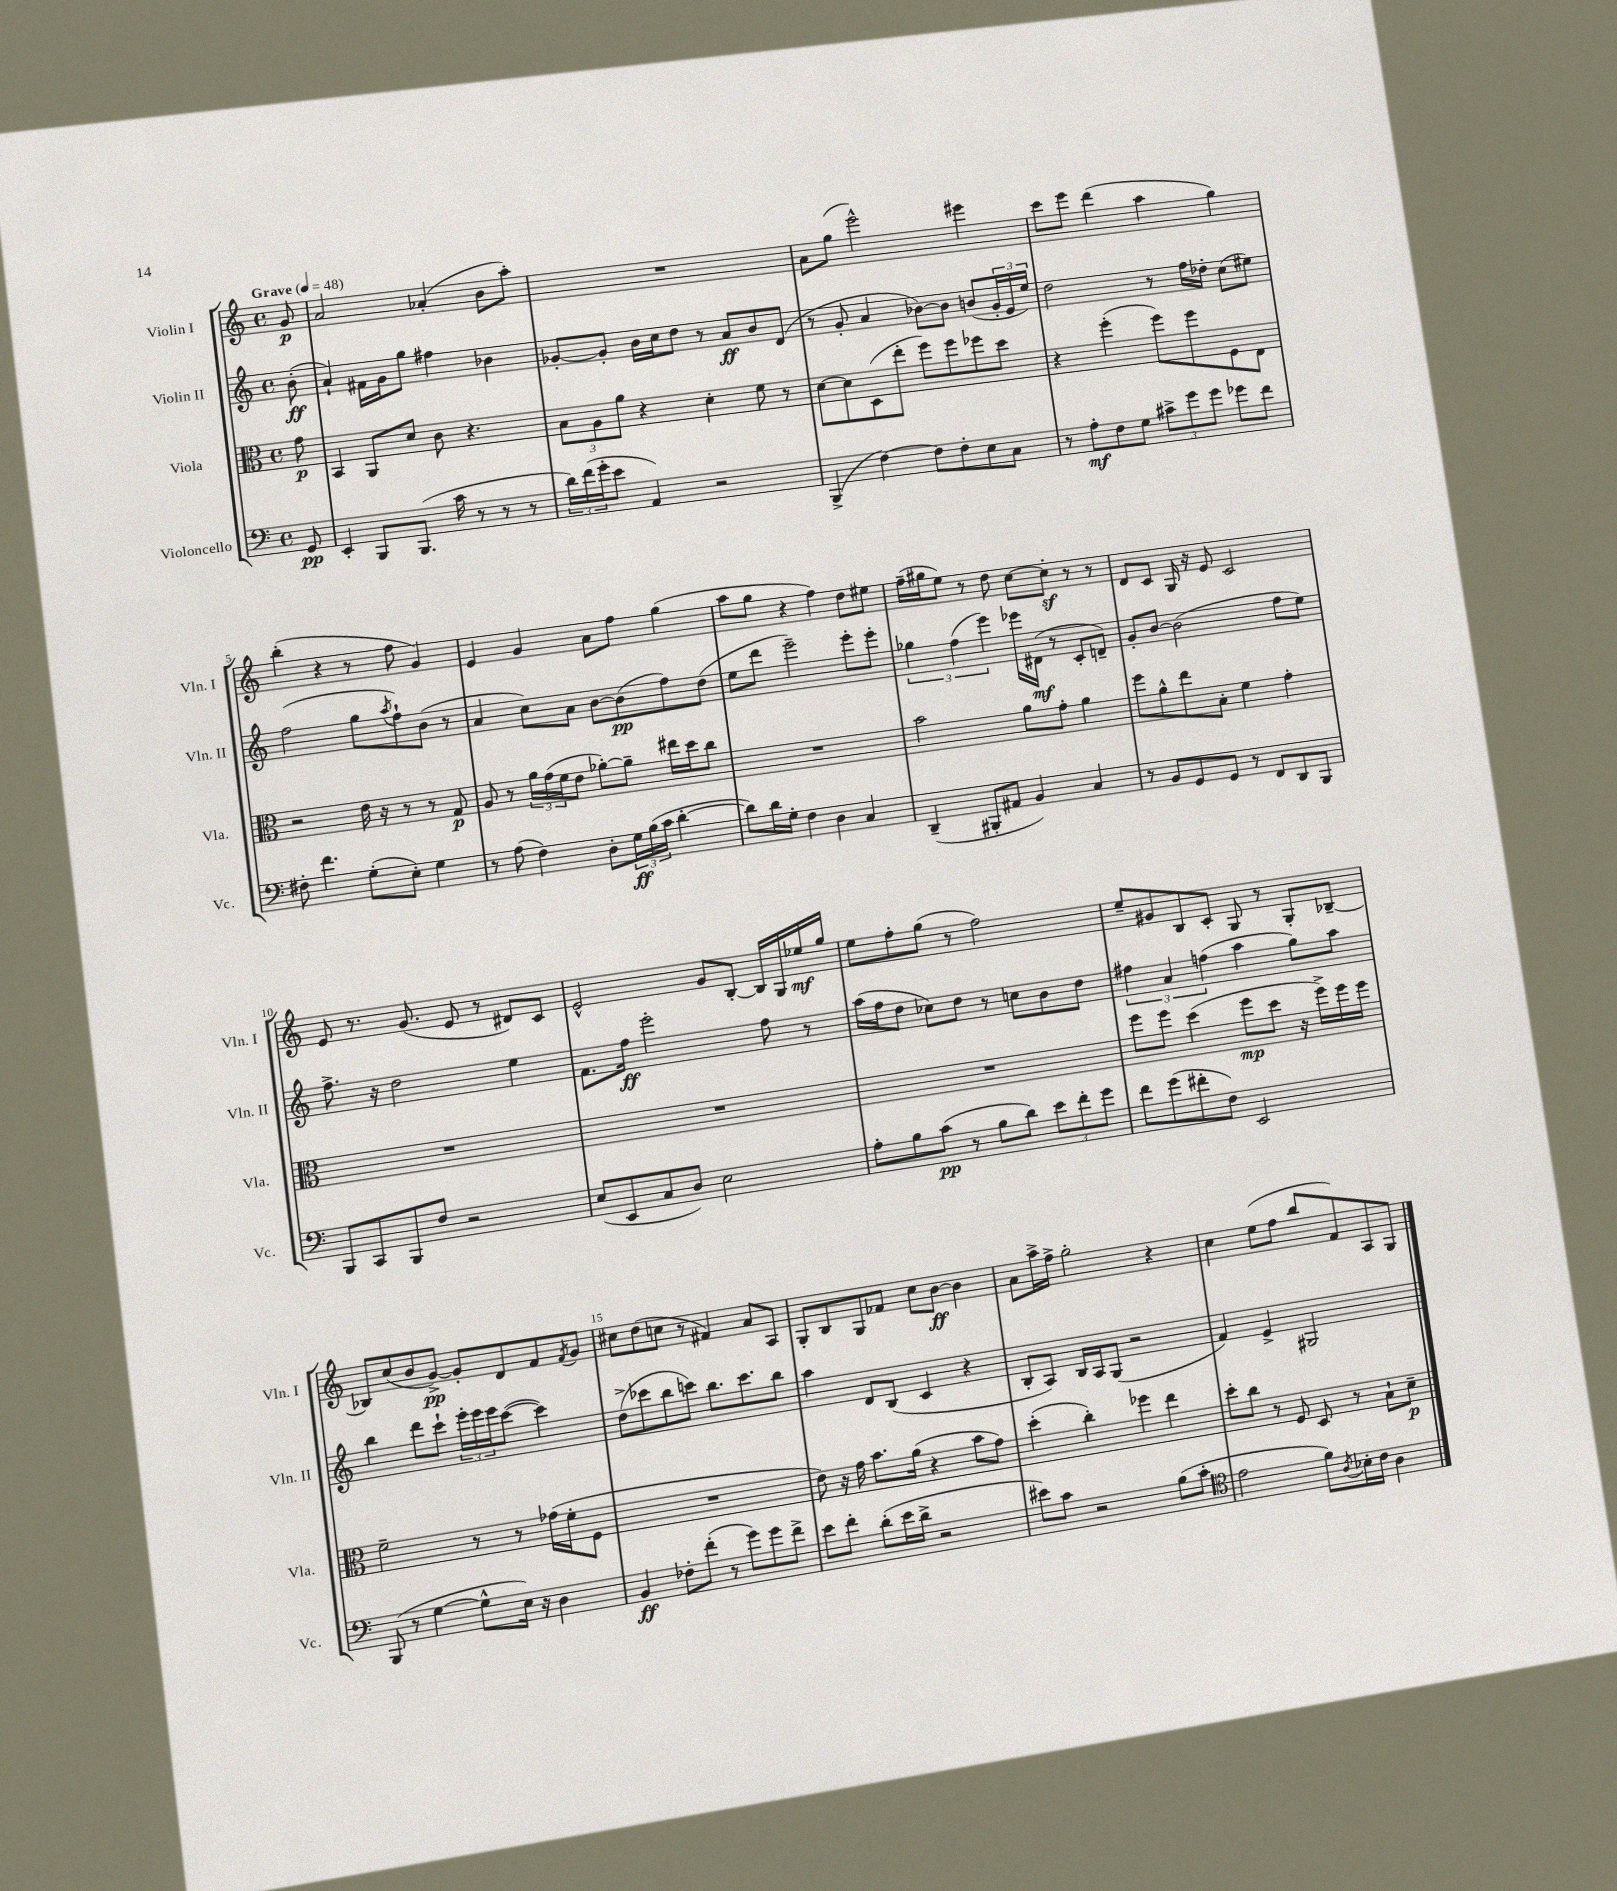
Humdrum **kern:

**kern	**dynam	**kern	**dynam	**kern	**dynam	**kern	**dynam
*part4	*part4	*part3	*part3	*part2	*part2	*part1	*part1
*staff4	*staff4	*staff3	*staff3	*staff2	*staff2	*staff1	*staff1
*I"Violoncello	*	*I"Viola	*	*I"Violin II	*	*I"Violin I	*
*I'Vc.	*	*I'Vla.	*	*I'Vln. II	*	*I'Vln. I	*
*clefF4	*	*clefC3	*	*clefG2	*	*clefG2	*
*k[]	*	*k[]	*	*k[]	*	*k[]	*
*M4/4	*	*M4/4	*	*M4/4	*	*M4/4	*
*met(c)	*	*met(c)	*	*met(c)	*	*met(c)	*
*MM48	*	*MM48	*	*MM48	*	*MM48	*
=	=	=	=	=	=	=	=
!	!	!	!	!	!	!LO:TX:a:B:t=Grave	!
8GG/	pp	8g\	p	(8b'\	ff	8g/	p
=1	=1	=1	=1	=1	=1	=1	=1
4EE'/	.	4BB/	.	4a`/)	.	2a/	.
8BBB/L	.	8AA/L	.	16f#X\LL	.	.	.
.	.	.	.	16g\J	.	.	.
(8.BBB/J	.	8d/J	.	8gg\J	.	.	.
.	.	8c\	.	4ff#X\	.	(4a-X'/	.
16c\	.	.	.	.	.	.	.
8r	.	4.r	.	.	.	.	.
8r	.	.	.	4b-X\	.	8b\L	.
8r	.	.	.	.	.	8aa'\J)	.
=2	=2	=2	=2	=2	=2	=2	=2
24d\LL)	.	12B\L	.	[8g-X'/L	.	1r	.
(24f\	.	.	.	.	.	.	.
24g'\J	.	12A\	.	.	.	.	.
8e\J	.	.	.	8g-'/J]	.	.	.
.	.	12a\J	.	.	.	.	.
4AA/)	.	4r	.	16b\LL	.	.	.
.	.	.	.	16cc\J	.	.	.
.	.	.	.	8dd\J	.	.	.
2r	.	4d'\	.	8r	.	.	.
.	.	.	.	8a/L	ff	.	.
.	.	8f\	.	8b/	.	.	.
.	.	8r	.	(8d/J	.	.	.
=3	=3	=3	=3	=3	=3	=3	=3
(4BBB^/	.	[8d\L	.	8r	.	8a\L	.
.	.	8d\]	.	8g'/	.	(8gg\J	.
[4F\)	.	(8D\	.	4a/	.	2eee^^\)	.
.	.	8ee'\J	.	.	.	.	.
8F\L]	.	8ff\L)	.	[8b-X\L)	.	.	.
8F'\	.	8ff\	.	8b-\J]	.	.	.
8E\	.	8ff-X\	.	(8bn/L	.	4eee#X\	.
8C\J	.	8dd\J	.	24g'/L	.	.	.
.	.	.	.	24e/	.	.	.
.	.	.	.	24ee/JJ)	.	.	.
=4	=4	=4	=4	=4	=4	=4	=4
8r	.	4r	.	2dd\	.	8ccc\L	.
8A'\L	mf	.	.	.	.	8eee\J	.
8F\	.	(4ff'\	.	.	.	(4ddd\	.
8G\J	.	.	.	.	.	.	.
12c#X^\L	.	8ff\L)	.	8r	.	4aa\	.
12g\	.	.	.	.	.	.	.
.	.	8ff\	.	16ff\LL	.	.	.
12g\J	.	.	.	.	.	.	.
.	.	.	.	16dd-X'\JJ	.	.	.
8g-X\L	.	8F\	.	(8cc\L	.	4gg\)	.
8f\J	.	8E\J	.	8ee#X\J)	.	.	.
!!LO:LB:g=z
=5	=5	=5	=5	=5	=5	=5	=5
8F#X'\	.	2r	.	(2ff\	.	(4bb'\	.
4.f\	.	.	.	.	.	.	.
.	.	.	.	.	.	4r	.
(8G'\L	.	16e\	.	8gg\L	.	8r	.
.	.	16r	.	.	.	.	.
.	.	.	.	8qaa/	.	.	.
8E'\J)	.	8r	.	8ff`\)	.	8ff\	.
4G\	.	8r	.	(8b\J	.	4g/)	.
.	.	8G/	p	8r	.	.	.
=6	=6	=6	=6	=6	=6	=6	=6
8r	.	8A/	.	4a/	.	4e/	.
(8A\	.	8r	.	.	.	.	.
4F\)	.	24a\LL	.	8cc\L)	.	4g/	.
.	.	(24g\	.	.	.	.	.
.	.	24f\J	.	.	.	.	.
.	.	8e\J	.	8a\J	.	.	.
8D'\L	.	[8a-X'\L)	.	[8b\L	.	8a\L	.
24G\L	ff	8a-~\J]	.	(8b\]	pp	8ff\J	.
(24B\	.	.	.	.	.	.	.
24c\JJ	.	.	.	.	.	.	.
[4d'\	.	16ee#X\LL	.	8ff\)	.	(4gg\	.
.	.	16dd\J	.	.	.	.	.
.	.	8cc\J	.	(8dd\J	.	.	.
=7	=7	=7	=7	=7	=7	=7	=7
8d\L])	.	1r	.	8ee\L	.	8aa\L	.
16d\L	.	.	.	8ddd\J	.	8gg\J	.
16G'\JJ	.	.	.	.	.	.	.
4F\	.	.	.	2eee~\)	.	4r	.
4D\	.	.	.	.	.	4ff\)	.
4C/	.	.	.	8eee'\L	.	8dd\L	.
.	.	.	.	8eee'\J	.	8ee#X\J	.
=8	=8	=8	=8	=8	=8	=8	=8
(4DD~/	.	2b\	.	6gg-X\	.	(16ff~\LL	.
.	.	.	.	.	.	16gg#X\J	.
.	.	.	.	.	.	8ee\J)	.
.	.	.	.	(6ff\	.	.	.
8BBB#X'/L	.	.	.	.	.	8r	.
.	.	.	.	6eee\)	.	.	.
8AA#X/J	.	.	.	.	.	8dd\	.
4BB/)	.	8a\L	.	16eee-X\LL	.	[8cc\L	.
.	.	.	.	(16d#X\JJ	mf	.	.
.	.	8g'\J	.	8r	.	8ccz'\J]	.
4C/	.	4a\	.	8c'/L	.	8r	.
.	.	.	.	8dn~/J)	.	8r	.
=9	=9	=9	=9	=9	=9	=9	=9
8r	.	8ff\L	.	8g'/L	.	8d/L	.
8BB/L	.	8a^^\	.	[8b/J	.	8c/J	.
8GG/	.	8ee\	.	(2b\]	.	16G/	.
.	.	.	.	.	.	16r	.
8GG/J	.	8B'\J	.	.	.	8e/	.
8r	.	4f\	.	.	.	2c/	.
8FF/L	.	.	.	.	.	.	.
8DD/	.	4g'\	.	8ff\L	.	.	.
8BBB/J	.	.	.	8ee\J)	.	.	.
!!LO:LB:g=z
=10	=10	=10	=10	=10	=10	=10	=10
8BBB/L	.	1r	.	8.ff^\	.	8e/	.
8CC/	.	.	.	.	.	8.r	.
.	.	.	.	16r	.	.	.
8BBB/	.	.	.	2dd\	.	.	.
.	.	.	.	.	.	(8.g/	.
8F/J	.	.	.	.	.	.	.
2r	.	.	.	.	.	8e/	.
.	.	.	.	.	.	8r	.
.	.	.	.	4ee\	.	8d#X/L)	.
.	.	.	.	.	.	8c/J	.
=11	=11	=11	=11	=11	=11	=11	=11
(8E/L	.	1r	.	8.f\L	.	2e^^/	.
8EE/	.	.	.	.	.	.	.
.	.	.	.	16ff\Jk	ff	.	.
8C/	.	.	.	2eee'\	.	.	.
8D/J)	.	.	.	.	.	.	.
2E\	.	.	.	.	.	8g/L	.
.	.	.	.	.	.	[8B'/J	.
.	.	.	.	8ff\	.	16B/LL]	.
.	.	.	.	.	.	16G/	.
.	.	.	.	8r	.	16ee-X/	mf
.	.	.	.	.	.	16gg/JJ	.
=12	=12	=12	=12	=12	=12	=12	=12
8A'\L	.	1r	.	(16aa\LL	.	8ee\L	.
.	.	.	.	16ff\J	.	.	.
8B\	.	.	.	8dd\J	.	8ff'\	.
(8c\J	pp	.	.	8cc-X\L)	.	(8gg\J	.
8r	.	.	.	8dd\J	.	8r	.
8B\L	.	.	.	8r	.	2ff\)	.
8d\J)	.	.	.	8ccn\L	.	.	.
12e\L	.	.	.	8b\	.	.	.
12f'\	.	.	.	.	.	.	.
.	.	.	.	8dd\J	.	.	.
12g\J	.	.	.	.	.	.	.
=13	=13	=13	=13	=13	=13	=13	=13
8f\L	.	8ff\L	.	6ff#X\	.	8ee~/L	.
(8g\	.	8ff\J	.	.	.	8g#X/	.
.	.	.	.	6a/	.	.	.
8f#X'\	.	(4dd\	.	.	.	8B/	.
.	.	.	.	(6ffn\	.	.	.
8F\J)	.	.	.	.	.	8c'/J	.
2EE/	.	8ff\L	mp	4aa\	.	8G/	.
.	.	8dd\J	.	.	.	8r	.
.	.	16r	.	8gg\L)	.	8G'/L	.
.	.	16ff^\LL)	.	.	.	.	.
.	.	16ff\	.	8aa\J	.	[8B-X~/J	.
.	.	16ff\JJ	.	.	.	.	.
!!LO:LB:g=z
=14	=14	=14	=14	=14	=14	=14	=14
(8BBB/	.	2f~\	.	4bb\	.	8B-X/L]	.
8r	.	.	.	.	.	(8cc/	.
[4G\	.	.	.	8ddd\L	.	8b/	.
.	.	.	.	8ccc`\J	.	[8g^/J)	pp
8G^^\L]	.	8r	.	24eee'\LL	.	8g'/L]	.
.	.	.	.	24eee\	.	.	.
.	.	.	.	24eee\J	.	.	.
16E\Jk)	.	8r	.	([8ccc\J	.	8d/	.
16r	.	.	.	.	.	.	.
4D\	.	(16g-X\LL	.	4ccc\])	.	8f/	.
.	.	16f'\J	.	.	.	.	.
.	.	.	.	.	.	8qf/	.
.	.	8F\J	.	.	.	8g/J	.
=15	=15	=15	=15	=15	=15	=15	=15
4BB/	ff	1r	.	(8dd^\L	.	8cc#X\L	.
.	.	.	.	8ccc-X\	.	(8dd\	.
8F-X'\L	.	.	.	8bb\	.	8ccn\J	.
(8f'\J	.	.	.	8cccn\J)	.	8r	.
8r	.	.	.	8.bb\L	.	4f#X/)	.
8g\L)	.	.	.	.	.	.	.
.	.	.	.	8.ccc\	.	.	.
8g\	.	.	.	.	.	8a/L	.
8f^\J	.	.	.	8bb\J	.	8A/J	.
=16	=16	=16	=16	=16	=16	=16	=16
8e\L	.	8e\)	.	4aa\	.	8G'/L	.
8f'\J	.	16r	.	.	.	8B/	.
.	.	16g\	.	.	.	.	.
(8d'\L	.	8.b\L	.	8d/L	.	8G/	.
16e\L	.	.	.	(8B/J	.	8f-X/J	.
16d^\JJ	.	(16a\Jk	.	.	.	.	.
2r	.	4r	.	4c/	.	8cc\L	.
.	.	.	.	.	.	[8b\J	ff
.	.	8b\L	.	4r	.	4b\]	.
.	.	8g\J)	.	.	.	.	.
=17	=17	=17	=17	=17	=17	=17	=17
8e#X\L)	.	(4dd'\	.	8B'/L	.	8a\L	.
8c\J	.	.	.	8A/J)	.	16aa^\L	.
.	.	.	.	.	.	16ff^\JJ	.
2r	.	4cc'\)	.	16B/LL	.	2gg'\	.
.	.	.	.	16A/J	.	.	.
.	.	.	.	(8G/J	.	.	.
.	.	4ff-X\	.	2r	.	.	.
(8B\L	.	4ee\	.	.	.	4r	.
8c'\J	.	.	.	.	.	.	.
=18	=18	=18	=18	=18	=18	=18	=18
*clefC4	*	*	*	*	*	*	*
2e\	.	8dd'\L	.	4f/)	.	4cc\	.
.	.	8cc\J	.	.	.	.	.
.	.	8r	.	4e^/	.	(8ee\L	.
.	.	8F/	.	.	.	8ff\J	.
8f\L)	.	8D/	.	2G#X/	.	8bb/L	.
8qA/	.	.	.	.	.	.	.
16B-X'\L	.	8r	.	.	.	8f/)	.
16c\JJ	.	.	.	.	.	.	.
4A\	.	8B`\L	.	.	.	8A/	.
.	.	8d~\J	p	.	.	8G/J	.
==	==	==	==	==	==	==	==
*-	*-	*-	*-	*-	*-	*-	*-
